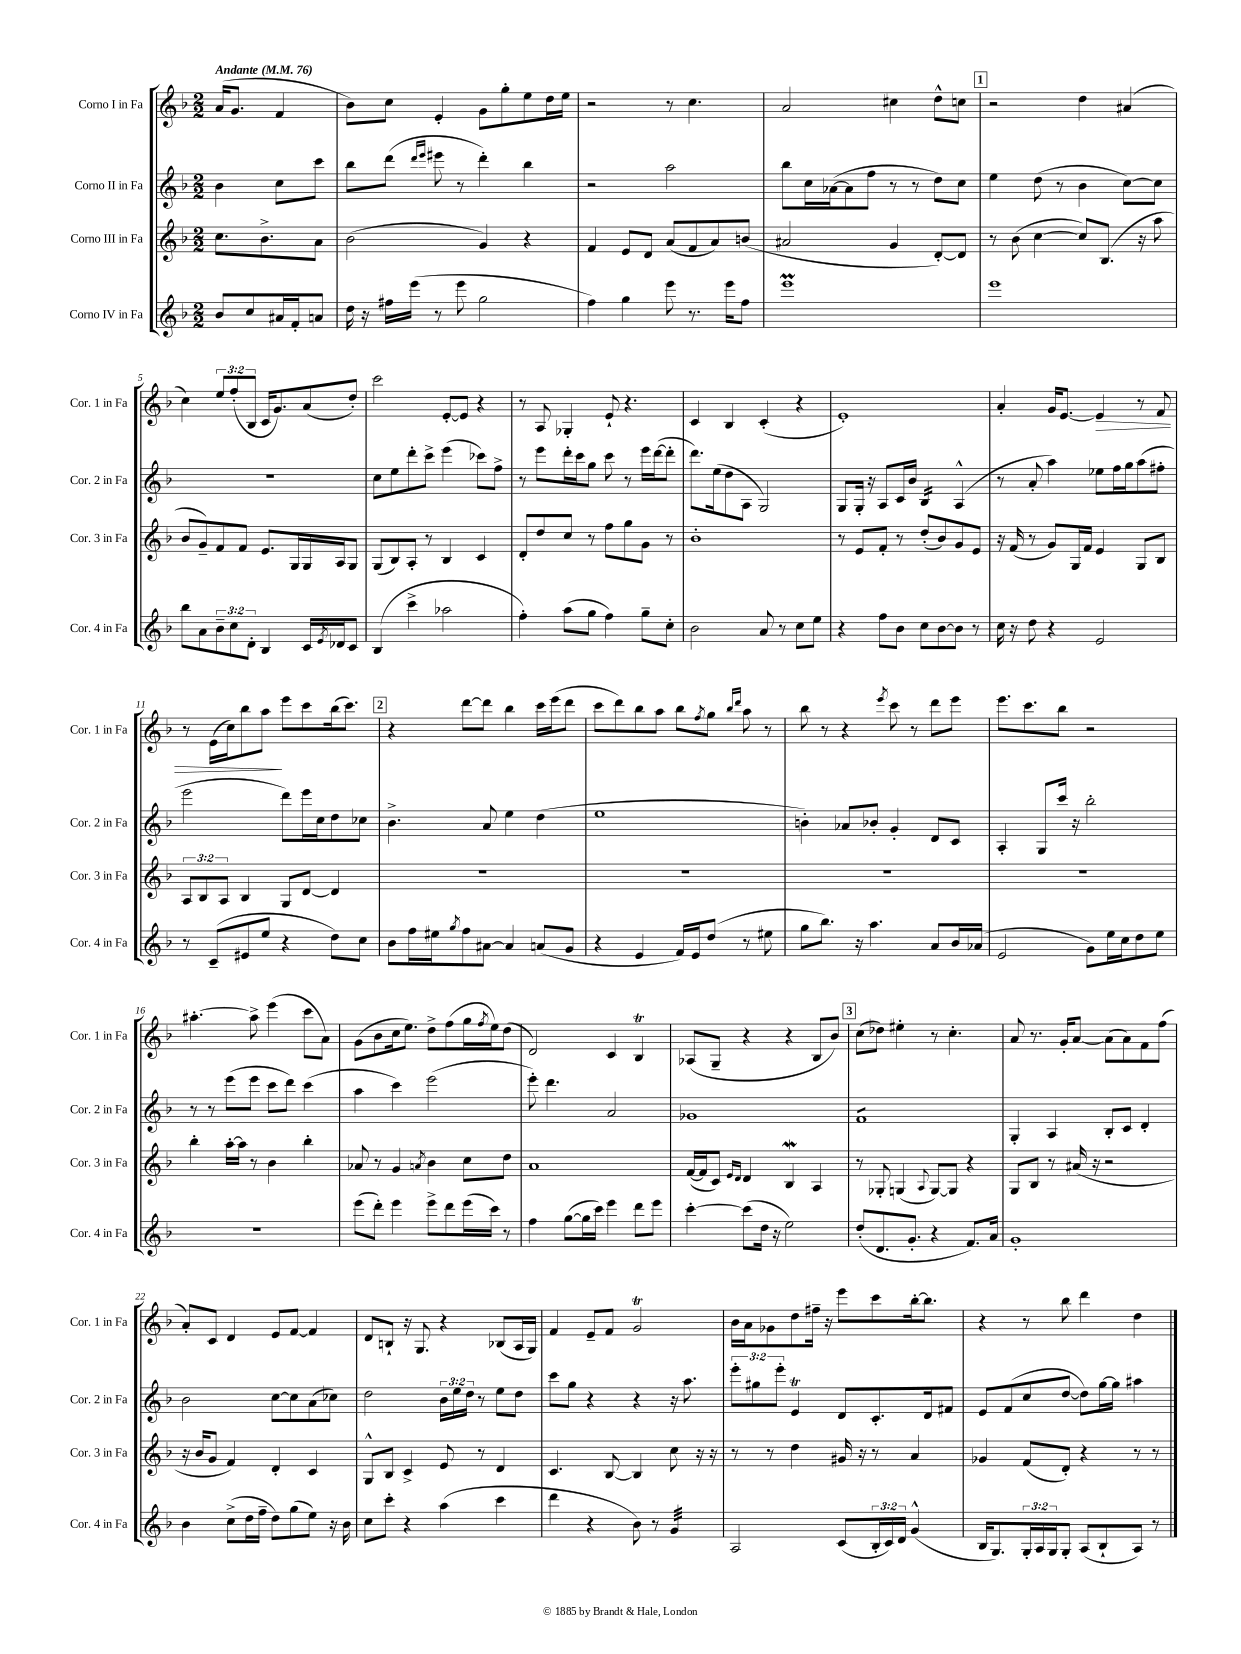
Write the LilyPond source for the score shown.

<<
\new StaffGroup <<
\new Staff = "s0" \with { instrumentName = "Corno I in Fa" shortInstrumentName = "Cor. 1 in Fa" } {
    \clef treble \key f \major \numericTimeSignature \time 2/2 \override Staff.TupletNumber.text = #tuplet-number::calc-fraction-text \partial 2 \tempo "Andante" 4 = 76
    a'16( g'8. f'4 |
    bes'8) c''8 e'4-. g'8 g''8-. e''8 d''16 e''16 |
    r2 r8 c''4. |
    a'2 cis''4 d''8-^ c''8 |
    \mark \markup { \box "1" } r2 d''4 ais'4( |
    c''4) \tuplet 3/2 { e''8 f''8-.( bes8 } c'16 g'8.) a'8( d''8-.) |
    c'''2 e'8~-. e'8 r4 |
    r8 a8 ges4-. e'8-! r4. |
    c'4 bes4 c'4-.( r4 |
    e'1-.) |
    a'4-. g'16 e'8.~ e'4\> r8 f'8 |
    r8 e'16( c''16) bes''8 a''8\! e'''8 c'''8 bes''16( c'''8.) |
    \mark \markup { \box "2" } r4 d'''8~ d'''8 bes''4 c'''16 e'''16( d'''8 |
    c'''8 d'''8) bes''8 a''8 bes''8 \acciaccatura { f''8 } g''8 \grace { bes''16 d'''16 } a''8 r8 |
    bes''8 r8 r4 \acciaccatura { e'''8 } c'''8 r8 d'''8 e'''8 |
    e'''8. c'''8. bes''8 r2 |
    ais''4.~-. ais''8-> e'''4( c'''8 a'8) |
    g'8( bes'8 c''16 e''8.) d''8-> f''8( g''16 \acciaccatura { f''8 } e''16) d''8( |
    d'2) c'4 bes4\trill |
    aes8( g8-- r4 r4 bes8 bes'8) |
    \mark \markup { \box "3" } c''8( des''8) eis''4-. r8 c''4.-. |
    a'8 r8. g'16-. a'8~ a'8( a'8) f'8 f''8( |
    a'8-.) c'8 d'4 e'8 f'8~ f'4 |
    d'8 b8-! r16 g8. r4 bes8( a16 g16) |
    f'4 e'8-- f'8 g'2\trill |
    bes'16 a'16 ges'8 d''8 fis''16-- r16 e'''8 c'''8 bes''16~-. bes''8. |
    r4 r8 bes''8 d'''4 d''4 \bar "|." |
}
\new Staff = "s1" \with { instrumentName = "Corno II in Fa" shortInstrumentName = "Cor. 2 in Fa" } {
    \clef treble \key f \major \numericTimeSignature \time 2/2 \override Staff.TupletNumber.text = #tuplet-number::calc-fraction-text \partial 2
    bes'4 c''8 c'''8 |
    bes''8 d'''8( \grace { d'''16 e'''16 } eis'''8 r8 d'''4-.) bes''4 |
    r2 a''2 |
    bes''8 c''16 aes'16~( aes'8 f''8 r8 r8 d''8) c''8 |
    \mark \markup { \box "1" } e''4 d''8( r8 bes'4 c''8~) c''8 |
    r1 |
    c''8 e''8 d'''8-. c'''8-> e'''4( ces'''8) f''8-> |
    r8 e'''8 d'''16-. c'''16 g''8 c'''8 r8 e'''16 d'''16~( d'''8-. |
    d'''8.) e''16( d''8 a8 g2) |
    g8 g16-. r16 a8 c'16 bes'16 bes4:16 a4-^( |
    r8 a'8-. a''4) ees''8 f''16 g''16 a''8( fis''8-. |
    e'''2 d'''8) e'''16 c''16 d''8 ces''8 |
    \mark \markup { \box "2" } bes'4.-> a'8 e''4 d''4( |
    e''1 |
    b'4-.) aes'8 bes'8-. g'4-. d'8 c'8 |
    a4-. g8 c'''16 r16 bes''2-. |
    r8 r8 e'''8( e'''8 c'''8 d'''8) c'''4( |
    a''4 c'''4) e'''2( |
    e'''8-.) d'''4. a'2 |
    ges'1 |
    \mark \markup { \box "3" } f'1:8 |
    g4-. a4 bes8-. c'8 d'4-. |
    bes'2 c''8~ c''8 a'8( ces''8) |
    d''2 \tuplet 3/2 { bes'16 e''16 d''16 } r8 e''8 d''8 |
    c'''8 g''8 r4 r4 r16 a''8. |
    \tuplet 3/2 { e'''8-. gis''8 e'''8-. } e'4\trill d'8 c'8.-. d'16 fis'8 |
    e'8 f'8( c''8 d''8~ d''8) g''16~ g''16 ais''4 \bar "|." |
}
\new Staff = "s2" \with { instrumentName = "Corno III in Fa" shortInstrumentName = "Cor. 3 in Fa" } {
    \clef treble \key f \major \numericTimeSignature \time 2/2 \override Staff.TupletNumber.text = #tuplet-number::calc-fraction-text \partial 2
    c''8. bes'8.-> a'8 |
    bes'2( g'4) r4 |
    f'4 e'8 d'8 a'8( f'8 a'8) b'8( |
    ais'2 g'4 d'8~-.) d'8 |
    \mark \markup { \box "1" } r8 bes'8( c''4~ c''8) bes8.( r16 a''8 |
    bes'8 g'8--) f'8 f'8 e'8. g16 g16 a16 g8 |
    g8( bes8) a8-. r8 bes4 c'4 |
    d'8-. d''8 c''8 r8 f''8 g''8 g'8 r8 |
    bes'1-. |
    r8 e'8 f'8-. r8 d''8-.( bes'8) g'8 e'8 |
    r16 f'16( r8 g'8) g16 f'16 e'4 g8 bes8 |
    \tuplet 3/2 { a8 bes8 a8 } bes4 g8 d'8~ d'4 |
    \mark \markup { \box "2" } R1 |
    R1 |
    R1 |
    R1 |
    bes''4-. a''16~-. a''16 r8 bes'4 bes''4-. |
    aes'8 r8 g'4 \acciaccatura { a'8 } bes'4 c''8 d''8 |
    a'1 |
    f'16~( f'16 c'8) \grace { e'16 d'16 } d'4 bes4\mordent a4 |
    \mark \markup { \box "3" } r8 ges8-. g4( \appoggiatura { a8 } g8~) g8 r4 |
    g8 bes8 r8 ais'16( r16 r2 |
    r16 bes'16 g'8 f'4) d'4-. c'4 |
    g8-^ bes8 c'4-> e'8 r8 d'4 |
    c'4. bes8~ bes4 c''8 r16 r16 |
    r8 r8 d''4 gis'16 r16 r8 a'4 |
    ges'4 f'8( d'8-.) r4 r8 r8 \bar "|." |
}
\new Staff = "s3" \with { instrumentName = "Corno IV in Fa" shortInstrumentName = "Cor. 4 in Fa" } {
    \clef treble \key f \major \numericTimeSignature \time 2/2 \override Staff.TupletNumber.text = #tuplet-number::calc-fraction-text \partial 2
    bes'8 c''8 ais'16 f'16-. a'8 |
    d''16 r16 fis''16 e'''16( r8 e'''8 g''2 |
    f''4) g''4 e'''8 r8. e'''16 f''8 |
    e'''1\prall |
    \mark \markup { \box "1" } e'''1 |
    bes''8 a'8 \tuplet 3/2 { bes'8-- c''8 d'8-. } bes4 c'16 \acciaccatura { e'8 } des'16 c'8 |
    bes4( c'''4-> aes''2 |
    f''4-.) a''8( g''8 f''4) g''8-- c''8-. |
    bes'2 a'8 r8 c''8 e''8 |
    r4 f''8 bes'8 c''8 bes'8~ bes'8 r8 |
    c''16 r16 d''8 r4 e'2 |
    r8 c'8--( eis'8 e''8 r4 d''8) c''8 |
    \mark \markup { \box "2" } bes'8 f''16 eis''16 \acciaccatura { g''8 } f''8 ais'8~ ais'4 a'8( g'8 |
    r4 e'4 f'16) e'16 d''8( r8 eis''8 |
    g''8 bes''8.) r16 a''4. a'8 bes'16 aes'16( |
    e'2 g'8) e''16 c''16 d''8 e''8 |
    R1 |
    e'''8( d'''8-.) e'''4 e'''8-> d'''8 e'''16( c'''16) r8 |
    f''4 g''8~( g''16 c'''16) e'''4 d'''8 e'''8 |
    c'''4~-. c'''8( d''16 r16 e''2) |
    \mark \markup { \box "3" } d''8-.( d'8. g'8.-. r4 f'8.) a'16 |
    g'1-. |
    bes'4 c''8->( d''16 f''16-- d''8) g''8( e''8) r16 bes'16 |
    c''8 c'''8-. r4 a''4( c'''4 |
    d'''4 r4 bes'8) r8 g'4:32 |
    a2 c'8( \tuplet 3/2 { bes16-. c'16) d'16 } g'4-^( |
    bes16 g8.) \tuplet 3/2 { g16-. a16 g16 } g8-. a8( bes8-! a8) r8 \bar "|." |
}
>>
>>
